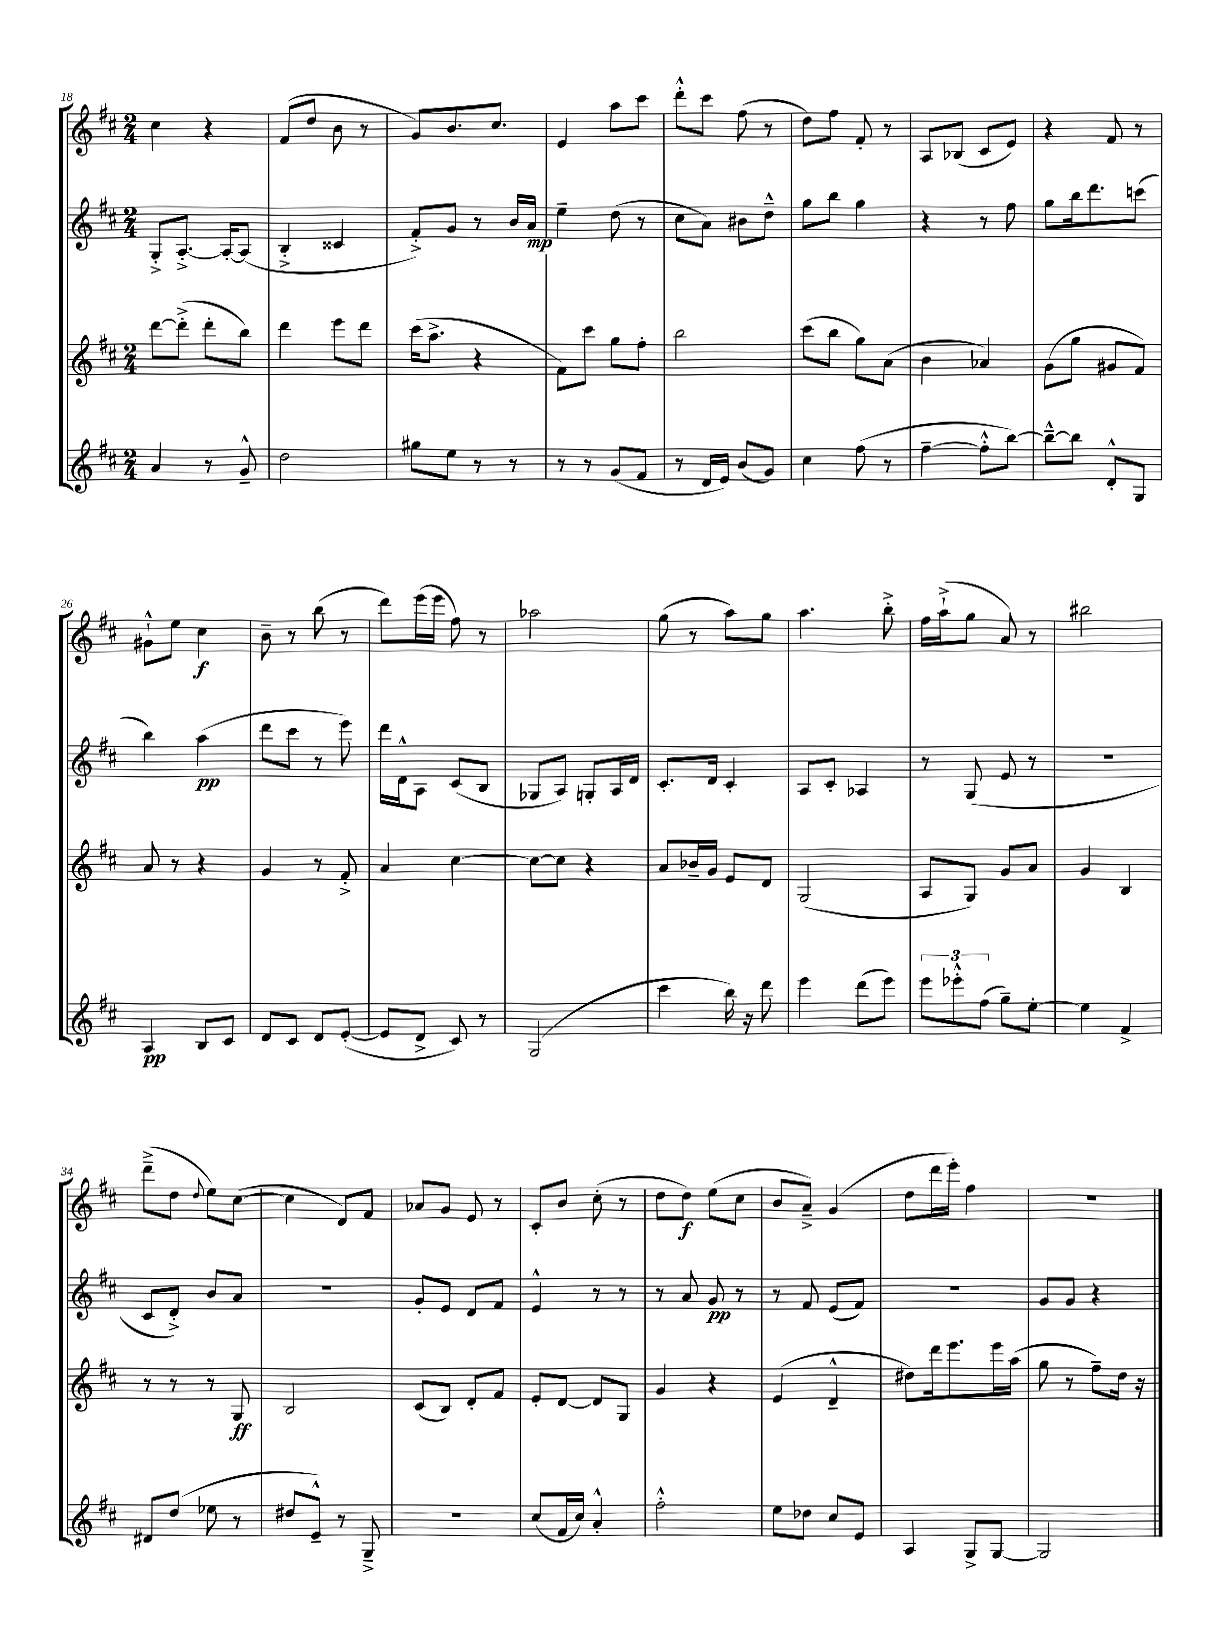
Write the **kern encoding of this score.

**kern	**kern	**kern	**kern
*staff4	*staff3	*staff2	*staff1
*clefG2	*clefG2	*clefG2	*clefG2
*k[f#c#]	*k[f#c#]	*k[f#c#]	*k[f#c#]
*M2/4	*M2/4	*M2/4	*M2/4
4a	[8ddd	8G'^	4cc#
.	(8ddd'^]	[8.A'^	.
8r	8ddd'	.	4r
.	.	16A'_	.
8g~^^	8bb)	(8A]	.
=	=	=	=
2dd	4ddd	4B'^	(8f#
.	.	.	8dd
.	8eee	4c##	8b
.	8ddd	.	8r
=	=	=	=
8gg#	(16ccc#	8f#'^)	8g)
.	8.aa^	.	.
8ee	.	8g	8.b
8r	4r	8r	.
.	.	.	8.cc#
8r	.	16b	.
.	.	16a	.
=	=	=	=
8r	8f#)	4ee~	4e
8r	8ccc#	.	.
(8g	8gg	(8dd	8aa
8f#	8ff#'	8r	8ccc#
=	=	=	=
8r	2bb	8cc#	8ddd'^^
16d	.	8a)	8ccc#
16e)	.	.	.
(8b	.	8b#	(8ff#
8g)	.	8dd~^^	8r
=	=	=	=
4cc#	(8ccc#	8gg	8dd)
.	8bb	8bb	8ff#
(8ff#	8gg)	4gg	8f#'
8r	(8a	.	8r
=	=	=	=
[4ff#~	4b	4r	8A
.	.	.	(8B-
8ff#'^^]	4a-)	8r	8c#
[8bb)	.	8ff#	8e)
=	=	=	=
8bb~^^_	(8g	8gg	4r
8bb]	8gg	16bb	.
.	.	8.ddd	.
8d'^^	8g#	.	8f#
8G	8f#)	(8ccc	8r
=	=	=	=
4A	8a	4bb)	8g#`^^
.	8r	.	8ee
8B	4r	(4aa	4cc#
8c#	.	.	.
=	=	=	=
8d	4g	8ddd	8b~
8c#	.	8ccc#	8r
8d	8r	8r	(8bb
([8e'	8f#'^	8eee)	8r
=	=	=	=
8e]	4a	16ddd	8ddd)
.	.	16d^^	.
8d^	.	8A	(16eee
.	.	.	16eee
8c#)	[4cc#	(8c#	8ff#)
8r	.	8B	8r
=	=	=	=
(2G	8cc#_	8G-	2aa-
.	8cc#]	8A)	.
.	4r	8G'	.
.	.	16A	.
.	.	16d	.
=	=	=	=
4ccc#	8a	8.c#'	(8gg
.	16b-~	.	8r
.	16g	16d	.
16bb)	8e	4c#'	8aa)
16r	.	.	.
8ddd	8d	.	8gg
=	=	=	=
4eee	(2G	8A	4.aa
.	.	8c#'	.
(8ddd	.	4A-	.
8eee)	.	.	8bb'^
=	=	=	=
12eee	8A	8r	16ff#
.	.	.	(16aa`^
12eee-'^^	.	.	.
.	8G)	(8G	8gg
(12ff#	.	.	.
8gg~)	8g	8e	8a)
[8ee'	8a	8r	8r
=	=	=	=
4ee]	4g	2r	2bb#
4f#^	4B	.	.
=	=	=	=
8d#	8r	8c#	(8ddd~^
(8dd	8r	8d'^)	8dd
.	.	.	8qqdd
8ee-	8r	8b	8ee)
8r	8G	8a	([8cc#
=	=	=	=
8dd#	2B	2r	4cc#]
8e~^^)	.	.	.
8r	.	.	8d)
8G~^	.	.	8f#
=	=	=	=
2r	(8c#	8g'	8a-
.	8B)	8e	8g
.	8d'	8d	8e
.	8f#	8f#	8r
=	=	=	=
(8cc#	8e'	4e^^	8c#'
16f#	[8d	.	8b
16cc#)	.	.	.
4a'^^	8d]	8r	(8cc#'
.	8G	8r	8r
=	=	=	=
2ff#'^^	4g	8r	8dd
.	.	8a	8dd)
.	4r	8g	(8ee
.	.	8r	8cc#
=	=	=	=
8ee	(4e	8r	8b
8dd-	.	8f#	8a~^)
8cc#	4d~^^	(8e	(4g
8e	.	8f#)	.
=	=	=	=
4A	8dd#)	2r	8dd
.	16ddd	.	16ddd
.	8.eee	.	16eee')
8G^	.	.	4ff#
[8G	16eee	.	.
.	(16aa	.	.
=	=	=	=
2G]	8gg	8g	2r
.	8r	8g	.
.	8ff#~)	4r	.
.	16dd	.	.
.	16r	.	.
==	==	==	==
*-	*-	*-	*-
